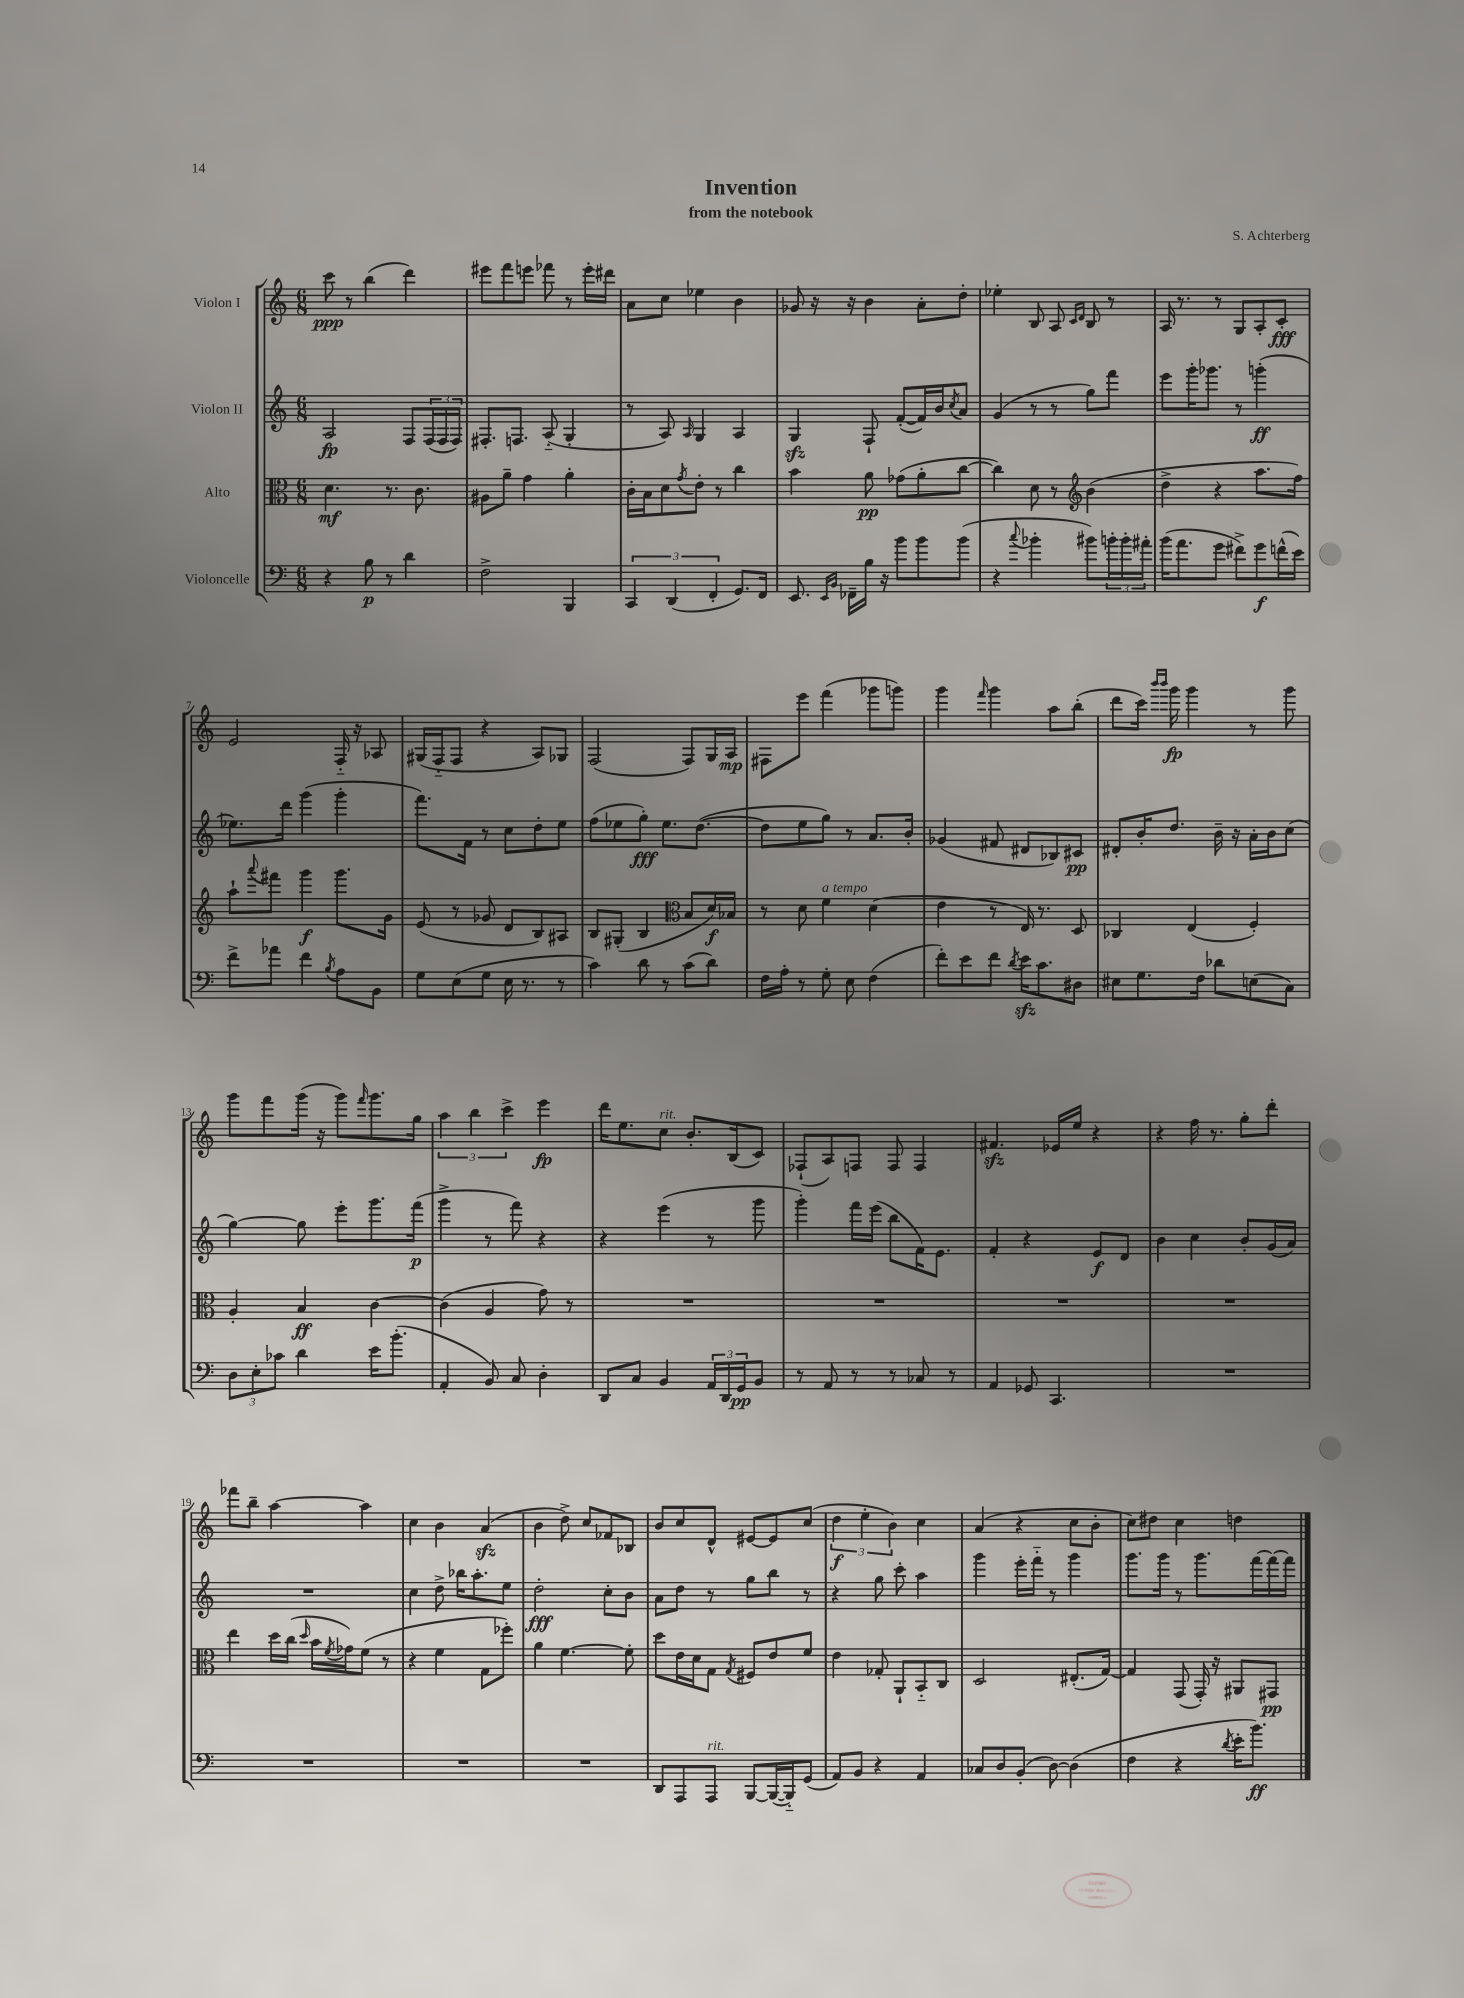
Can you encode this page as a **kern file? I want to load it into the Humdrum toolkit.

**kern	**kern	**kern	**kern
*staff4	*staff3	*staff2	*staff1
*clefF4	*clefC3	*clefG2	*clefG2
*k[]	*k[]	*k[]	*k[]
*M6/8	*M6/8	*M6/8	*M6/8
4r	4.d	2A	8ccc
.	.	.	8r
8B	.	.	(4bb
8r	8.r	.	.
4d	.	8F	4ddd)
.	8.c	.	.
.	.	(24F	.
.	.	24F	.
.	.	24F)	.
=	=	=	=
2F^	8A#	8.F#'	8eee#
.	8a~	.	8fff
.	.	8.F	.
.	4g	.	8eee
.	.	(8A'~	8fff-
4BBB	4a'	4G'	8r
.	.	.	16eee'
.	.	.	16ddd#
=	=	=	=
6CC	16c'	8r	8a
.	16B	.	.
.	8d	8A)	8cc
(6DD	.	.	.
.	8qg	16qqA	.
.	8e'	4G	4ee-
6FF'	.	.	.
.	8r	.	.
8.GG)	4cc	4A	4b
16FF	.	.	.
=	=	=	=
8.EE	4b	4G	8g-
.	.	.	16r
16qqEE	.	.	.
16qqBB	.	.	.
16FF-~	.	.	16r
16B	8a	8F`	4b
16r	.	.	.
8b	(8g-	([8f'	.
8b	8a'	16f])	8a'
.	.	16b	.
.	.	8qcc	.
(8b	[8cc	8a	8dd'
=	=	=	=
4r	4cc])	(4g	4ee-'
8qqcc	.	.	.
4b-'	8d	8r	8B
.	8r	8r	8A
*	*clefG2	*	*
.	.	.	16qqc
.	.	.	16qqd
8b#)	(4b	8gg)	8B
24b'	.	8fff	8r
24b'	.	.	.
24a#'	.	.	.
=	=	=	=
(16b	4dd^	8eee	16A
8.a	.	.	8.r
.	.	16ggg'	.
.	.	8.ggg-	.
8g	4r	.	8r
8f#^)	.	8r	8G
8g	8.aa	(4ggg'	8A'
(16f^^	.	.	8c'
16e)	16ff)	.	.
=	=	=	=
8f^	8aa`	8.ee-)	2e
.	8qqaaa	.	.
8a-	8fff#	.	.
.	.	16ddd	.
4f	4ggg	(4ggg	.
8qB	.	.	.
8A	8.ggg	4ggg'	16F'~
.	.	.	16r
8BB	.	.	8A-
.	16g	.	.
=	=	=	=
8G	(8e	8.fff)	(16G#
.	.	.	16F'~
(8E	8r	.	8F
.	.	16f	.
8G	8g-	8r	4r
16E	8d	8cc	.
8.r	.	.	.
.	8B)	8dd'	8A)
8r	8A#	8ee	8G-
=	=	=	=
4c)	8B	(8ff	(2F
.	(8G#'	8ee-	.
8d	4B	8gg')	.
8r	.	8.ee-	.
*	*clefC3	*	*
(8c	8B	.	8F)
.	.	([8.dd	.
8d)	16d)	.	16G
.	16B-	.	16A
=	=	=	=
16F	8r	8dd]	8F#
16A'	.	.	.
8r	8d	8ee	8eee
8G'	4f	8gg)	(4fff
8E	.	8r	.
(4F	(4d	8.a	8ggg-
.	.	.	8ggg)
.	.	16b'	.
=	=	=	=
8f')	4e	(4g-	4ggg
8e	.	.	.
.	.	.	16qqfff
8f	8r	8f#	4ggg
8qd	.	.	.
16e	16E)	8d#	.
8.c	8.r	.	.
.	.	8B-)	8aa
8D#	8D	8c#	(8bb'
=	=	=	=
8E#	4C-	8d#'	8ddd
8.G	.	16b'	16ccc)
.	.	.	16qqbbb
.	.	.	16qqbbb
.	.	8.dd	16ggg
.	(4E	.	4ggg
16F	.	.	.
8d-	.	16b~	.
.	.	16r	.
(8E	4F')	16a'	8r
.	.	16b	.
8C)	.	(8cc	8ggg
=	=	=	=
12D	4A'	[4gg)	8ggg
12E'	.	.	.
.	.	.	8fff
12c-	.	.	.
4d	4B	8gg]	(16ggg
.	.	.	16r
.	.	8eee'	8ggg)
.	.	.	16qqfff
16e	[4c	8.ggg	8.ggg
(8.b'	.	.	.
.	.	(16fff	16gg
=	=	=	=
4AA'	(4c]	4ggg^	6aa
.	.	.	6bb
8BB)	4A	8r	.
.	.	.	6ccc^
8C	.	8fff)	.
4D'	8g)	4r	4eee
.	8r	.	.
=	=	=	=
8DD	2.r	4r	16ddd
.	.	.	8.ee
8C	.	.	.
4BB	.	(4eee	8cc
.	.	.	8.b'
24AA	.	8r	.
24DD	.	.	.
.	.	.	(16B
24GG	.	.	.
8BB	.	8ggg	8c)
=	=	=	=
8r	2.r	4ggg')	(8F-`
8AA	.	.	8A)
8r	.	16fff	8F
.	.	(16eee	.
8r	.	8bb	8F
8C-	.	16f)	4F
.	.	8.e	.
8r	.	.	.
=	=	=	=
4AA	2.r	4f'	4.f#
8GG-	.	4r	.
4.CC	.	.	16e-
.	.	.	16ee
.	.	8e	4r
.	.	8d	.
=	=	=	=
2.r	2.r	4b	4r
.	.	4cc	16ff
.	.	.	8.r
.	.	8b'	8gg'
.	.	(16g	8ddd'
.	.	16a)	.
=	=	=	=
2.r	4ee	2.r	8fff-
.	.	.	8bb~
.	16dd	.	[4aa
.	(16cc	.	.
.	16qqdd	.	.
.	16b	.	.
.	8qf	.	.
.	16g-)	.	.
.	(8f	.	4aa]
.	8r	.	.
=	=	=	=
2.r	4r	4cc	4cc
.	4f	8dd^	4b
.	.	16bb-	.
.	.	8.aa'	.
.	8G	.	(4a
.	8ff-')	8ee	.
=	=	=	=
2.r	4a	2dd'	4b
.	[4.f	.	8dd^)
.	.	.	8cc
.	.	8cc'	8f-
.	8f']	8b	8B-
=	=	=	=
8DD	8dd	8a	8b
8AAA	16e	8dd	8cc
.	16d	.	.
8AAA	8G	8r	8d^^
.	8qG	.	.
[8BBB	8F#	8gg	[8e#
(16BBB_	8e	8bb	8e#]
16BBB'~])	.	.	.
(8GG	8f	8r	(8cc
=	=	=	=
8AA)	4e	4r	6dd
8BB	.	.	.
.	.	.	6ee'
4r	8G-'	8gg	.
.	.	.	6b)
.	8AA`	8ccc'	.
4AA	8BB'~	4aa	4cc
.	8C	.	.
=	=	=	=
8C-	2D	4ggg	(4a
8D	.	.	.
(8BB'	.	16eee'	4r
.	.	16fff'~	.
[8D)	.	8r	.
(4D]	(8.E#'	4ggg	8cc
.	.	.	8b'
.	[16G)	.	.
=	=	=	=
4F	4G]	8.ggg	8cc)
.	.	.	8dd#
.	.	16ggg	.
4r	(8GG	8r	4cc
.	16GG')	8.ggg	.
.	16r	.	.
8qd	.	.	.
16e'	8AA#	.	4dd
8.b)	.	[16fff	.
.	8GG#	16fff_	.
.	.	16fff]	.
==	==	==	==
*-	*-	*-	*-
